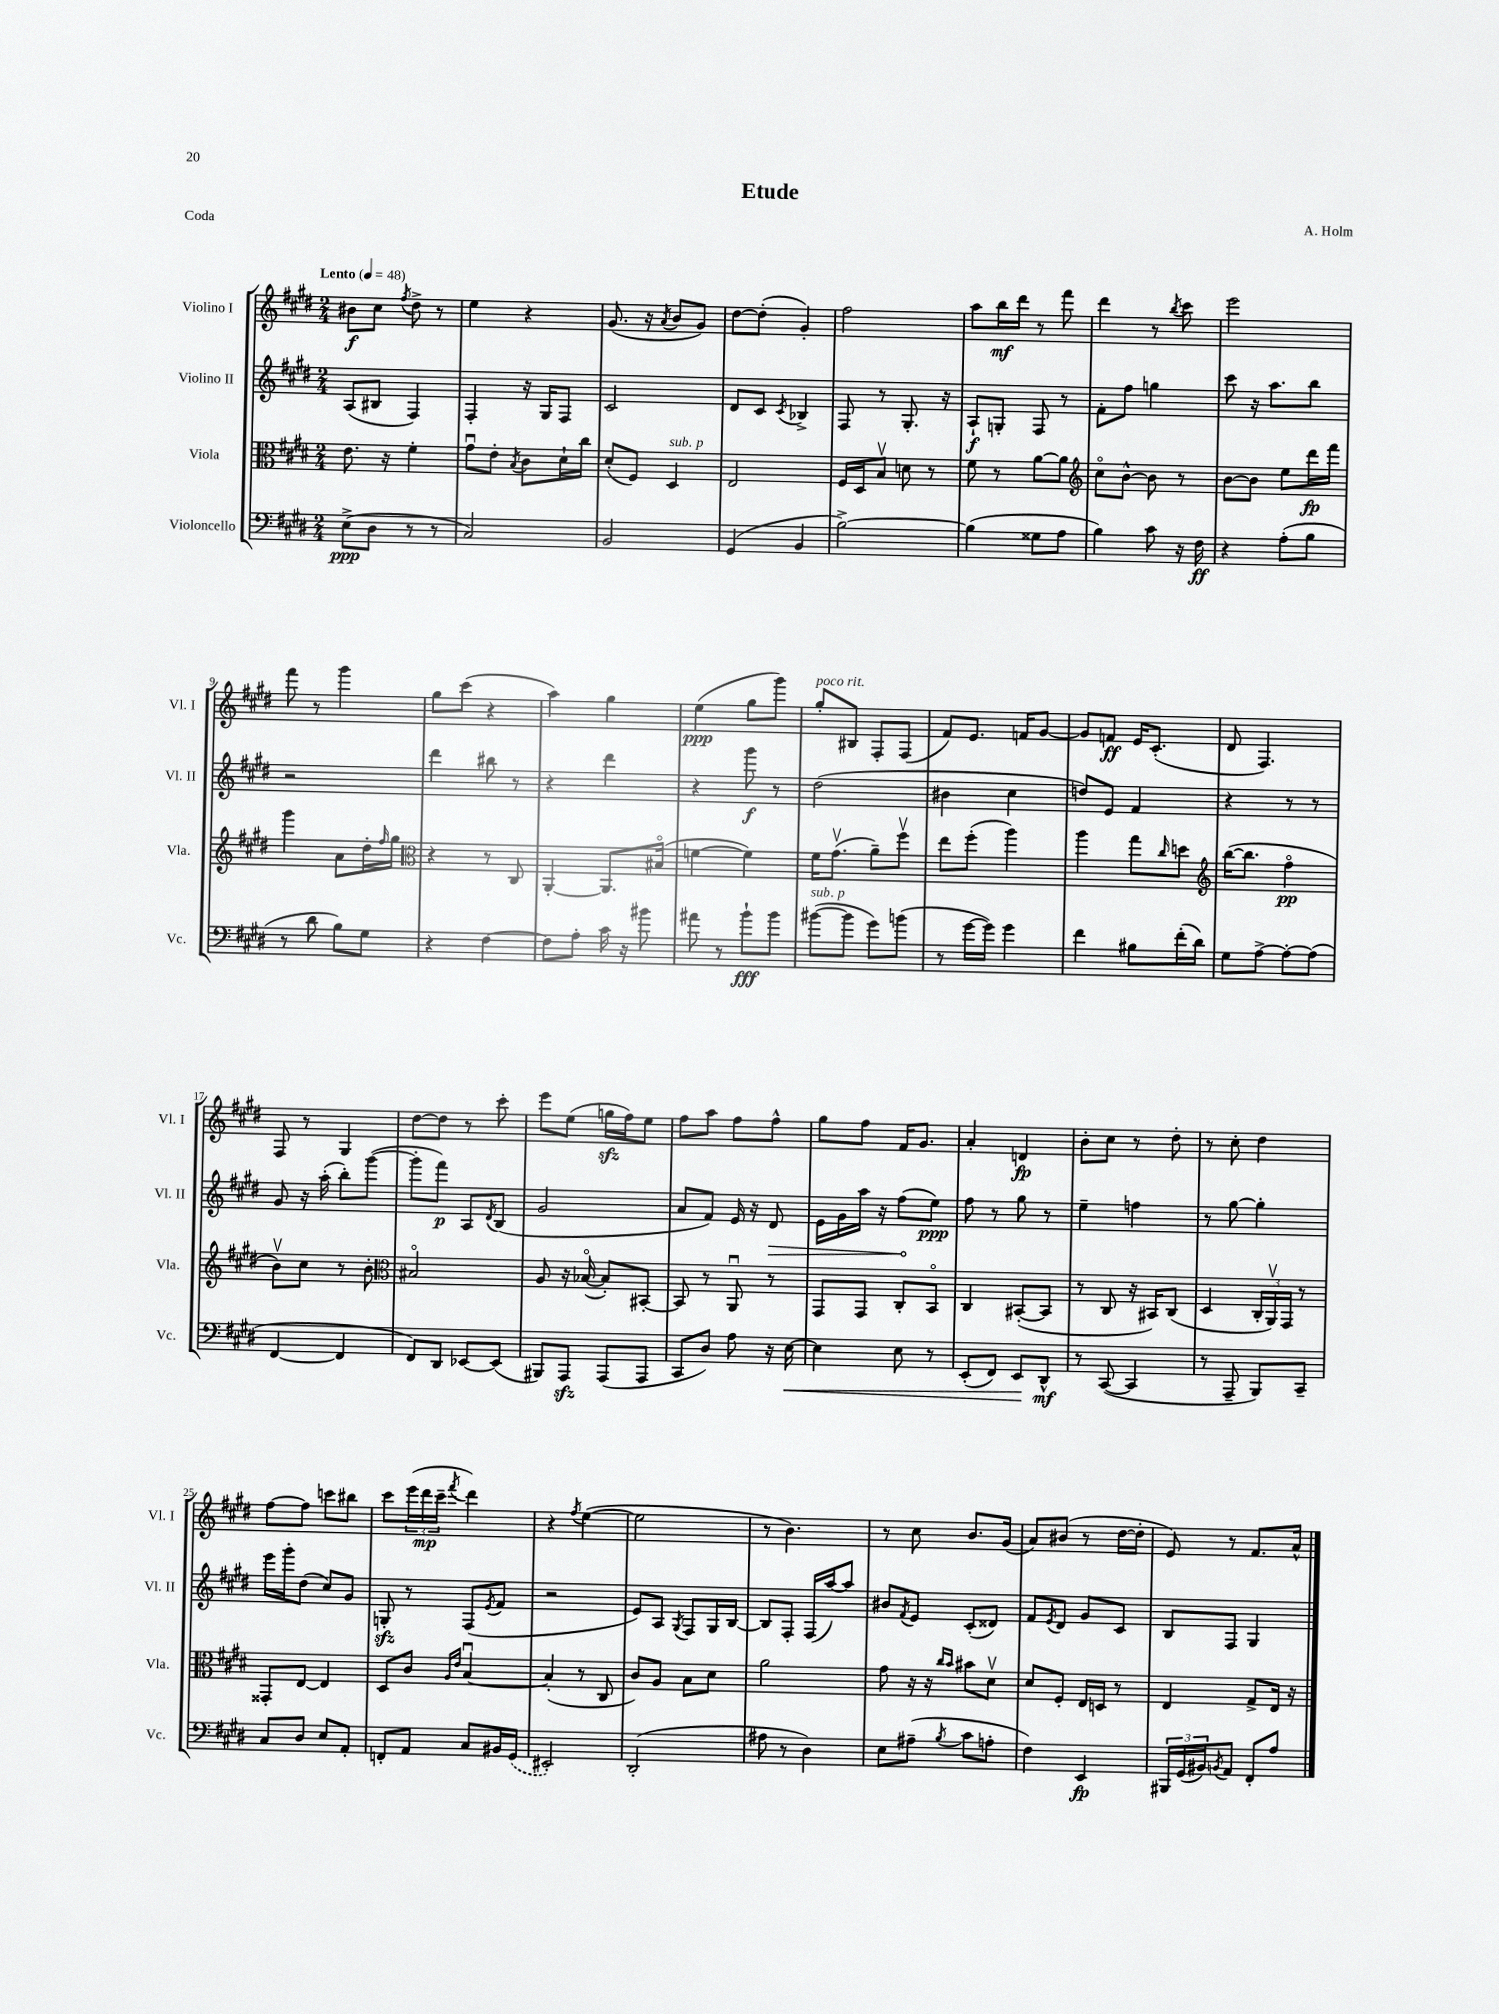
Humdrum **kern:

**kern	**kern	**kern	**kern
*staff4	*staff3	*staff2	*staff1
*clefF4	*clefC3	*clefG2	*clefG2
*k[f#c#g#d#]	*k[f#c#g#d#]	*k[f#c#g#d#]	*k[f#c#g#d#]
*M2/4	*M2/4	*M2/4	*M2/4
*MM48	*MM48	*MM48	*MM48
(8E^	8.e	(8A	8b#
8D#	.	8B#	8cc#
.	16r	.	.
.	.	.	8qff#
8r	4f#'	4F#)	8dd#^
8r	.	.	8r
=	=	=	=
2C#)	8g#u	4F#'	4ee
.	8e'	.	.
.	8qB	.	.
.	8c#	16r	4r
.	.	16G#	.
.	16d#`	8F#	.
.	16cc#	.	.
=	=	=	=
2BB	(8d#'	2c#	(8.g#
.	8F#)	.	.
.	.	.	16r
.	.	.	8qa
.	4D#	.	8b
.	.	.	8g#)
=	=	=	=
(4GG#	2E	8d#	[8dd#
.	.	8c#	(8dd#']
.	.	8qc#	.
4BB	.	4B-^	4g#')
=	=	=	=
[2B^)	16F#	8F#	2ff#
.	16D#	.	.
.	8Bv	8r	.
.	8d	8.G#'	.
.	8r	.	.
.	.	16r	.
=	=	=	=
(4B]	8f#	8A`	8aa
.	8r	8G'	16bb
.	.	.	16ddd#
8G##	[8a	8F#	8r
8A	8a]	8r	8fff#
=	=	=	=
*	*clefG2	*	*
4B)	8cc#o	8f#'	4ddd#
.	[8b^^	8ff#	.
8c#	8b]	4gg	8r
.	.	.	8qbb
16r	8r	.	8ccc#
16F#	.	.	.
=	=	=	=
4r	[8b	8ccc#	2eee
.	8b]	16r	.
.	.	8.aa	.
(8A'	8ee	.	.
8B	16ddd#	8bb	.
.	16fff#	.	.
=	=	=	=
8r	4ggg#	2r	8fff#
8d#	.	.	8r
8B)	8a	.	4ggg#
8G#	16dd#'	.	.
.	16qqff#	.	.
.	16gg#	.	.
=	=	=	=
*	*clefC3	*	*
4r	4r	4ddd#	8gg#
.	.	.	(8ccc#
[4F#	8r	8bb#	4r
.	8C#	8r	.
=	=	=	=
8F#]	[4AA'	4r	4aa)
8A'	.	.	.
16c#	8.AA]	4ddd#	4gg#
16r	.	.	.
8b#	.	.	.
.	(16B#o	.	.
=	=	=	=
8a#	[4f	4r	(4ee
8r	.	.	.
8b`	4f])	8ggg#	8gg#
8b	.	8r	8ggg#)
=	=	=	=
([8b#	16f#	(2dd#	8gg#'
.	(8.g#v	.	.
8b#]	.	.	8B#
8g#)	8a~)	.	8F#'
(8b	8ff#v	.	(8F#
=	=	=	=
8r	8ee	4b#	8f#)
[16g#	(8ff#'	.	8.e
16g#])	.	.	.
4g#	4aa)	4cc#	.
.	.	.	16f
.	.	.	[8g#
=	=	=	=
4f#	4aa	8dd)	8g#]
.	.	8e	8f
8B#	8gg#	4f#	16e
.	.	.	(8.c#'
.	16qqcc#	.	.
(16f#'	8dd	.	.
16d#)	.	.	.
=	=	=	=
*	*clefG2	*	*
8G#	([16bb	4r	8d#
.	8.bb]	.	.
[8A^	.	.	4.F#)
8A'_	4ff#o	8r	.
(8A]	.	8r	.
=	=	=	=
[4FF#	8bv)	8g#	8F#
.	8cc#	16r	8r
.	.	(16aa'	.
4FF#]	8r	8bb')	4G#
.	8b'	([8ggg#	.
=	=	=	=
*	*clefC3	*	*
8FF#)	2B#o	8ggg#']	[8dd#
8DD#	.	8fff#)	8dd#]
[8EE-	.	8A	8r
.	.	8qd#	.
(8EE-]	.	(8B	8ccc#'
=	=	=	=
8BBB#)	8A	2g#	8eee
8AAA	16r	.	(8ee
.	([16B-o	.	.
(8AAA	8B-'])	.	16gg
.	.	.	16ff#)
8AAA	[8BB#'	.	8ee
=	=	=	=
8CC#	8BB#]	8a	8ff#
8D#)	8r	8f#)	8aa
8A	8AAu	16e	8ff#
.	.	16r	.
16r	8r	8d#	8ff#^^
[16E	.	.	.
=	=	=	=
4E]	8GG#	16e	8gg#
.	.	16g#	.
.	8GG#	16aa	8ff#
.	.	16r	.
8E	8C#'	(8ff#	16f#
.	.	.	8.g#
8r	8BBo	8ee)	.
=	=	=	=
(8EE'	4C#	8ff#	4a'
8FF#)	.	8r	.
8EE	([8BB#'	8gg#	4d
8DD#^^	8BB#]	8r	.
=	=	=	=
8r	8r	4ee~	8b'
([8CC#	8C#	.	8cc#
4CC#]	16r	4ff	8r
.	16BB#)	.	.
.	(8C#	.	8dd#'
=	=	=	=
8r	4D#	8r	8r
8AAA~	.	[8gg#	8cc#'
8BBB)	24C#'	4gg#']	4dd#
.	24AAv)	.	.
.	24GG#	.	.
8CC#~	8r	.	.
=	=	=	=
8C#	8GG##'	16eee	[8ff#
.	.	16ggg#'	.
8D#	[8E	(8dd#	8ff#]
8E	4E]	8cc#)	8ccc
8AA'	.	8g#	8bb#
=	=	=	=
8FF'	8D#	8G'	8ccc#
8AA	8c#	8r	(24eee
.	.	.	24ddd#
.	.	.	24ccc#~
.	16qqA	.	.
.	16qqe	.	8qfff#
8C#	[4Bu	(8F#	4ddd#)
.	.	8qe	.
16BB#	.	8f#	.
(16GG#	.	.	.
=	=	=	=
2EE#')	(4B']	2r	4r
.	.	.	8qff#
.	8r	.	([4ee
.	8C#	.	.
=	=	=	=
(2DD#'	8c#)	8e)	2ee]
.	8A	8A	.
.	.	8qG#	.
.	8B	8F#	.
.	8d#	16G#	.
.	.	[16B	.
=	=	=	=
8A#	2a	8B]	8r
8r	.	8F#'	4.b)
4D#)	.	(16F#	.
.	.	[16aa)	.
.	.	8aa]	.
=	=	=	=
8E	8g#	8b#	8r
.	.	8qf#	.
(8A#~	16r	8e	8cc#
.	16r	.	.
.	16qqcc#	.	.
8qB	16qqb	.	.
8c#	8b#	(8c#'	8.b
8A'	8d#v	8d##)	.
.	.	.	(16g#
=	=	=	=
4F#)	8d#	8f#	8a)
.	.	8qe	.
.	8F#'	8d#	(8b#
4EE	16E	8g#	8r
.	16D	.	.
.	8r	8c#	[16dd#
.	.	.	16dd#']
=	=	=	=
24BBB#	4E	8B	8e)
(24GG#	.	.	.
24BB#)	.	.	.
8qBB	.	.	.
8AA	.	8F#	8r
8FF#'	8G#^	4G#	8.f#
8A	16E	.	.
.	16r	.	16a^^
==	==	==	==
*-	*-	*-	*-
